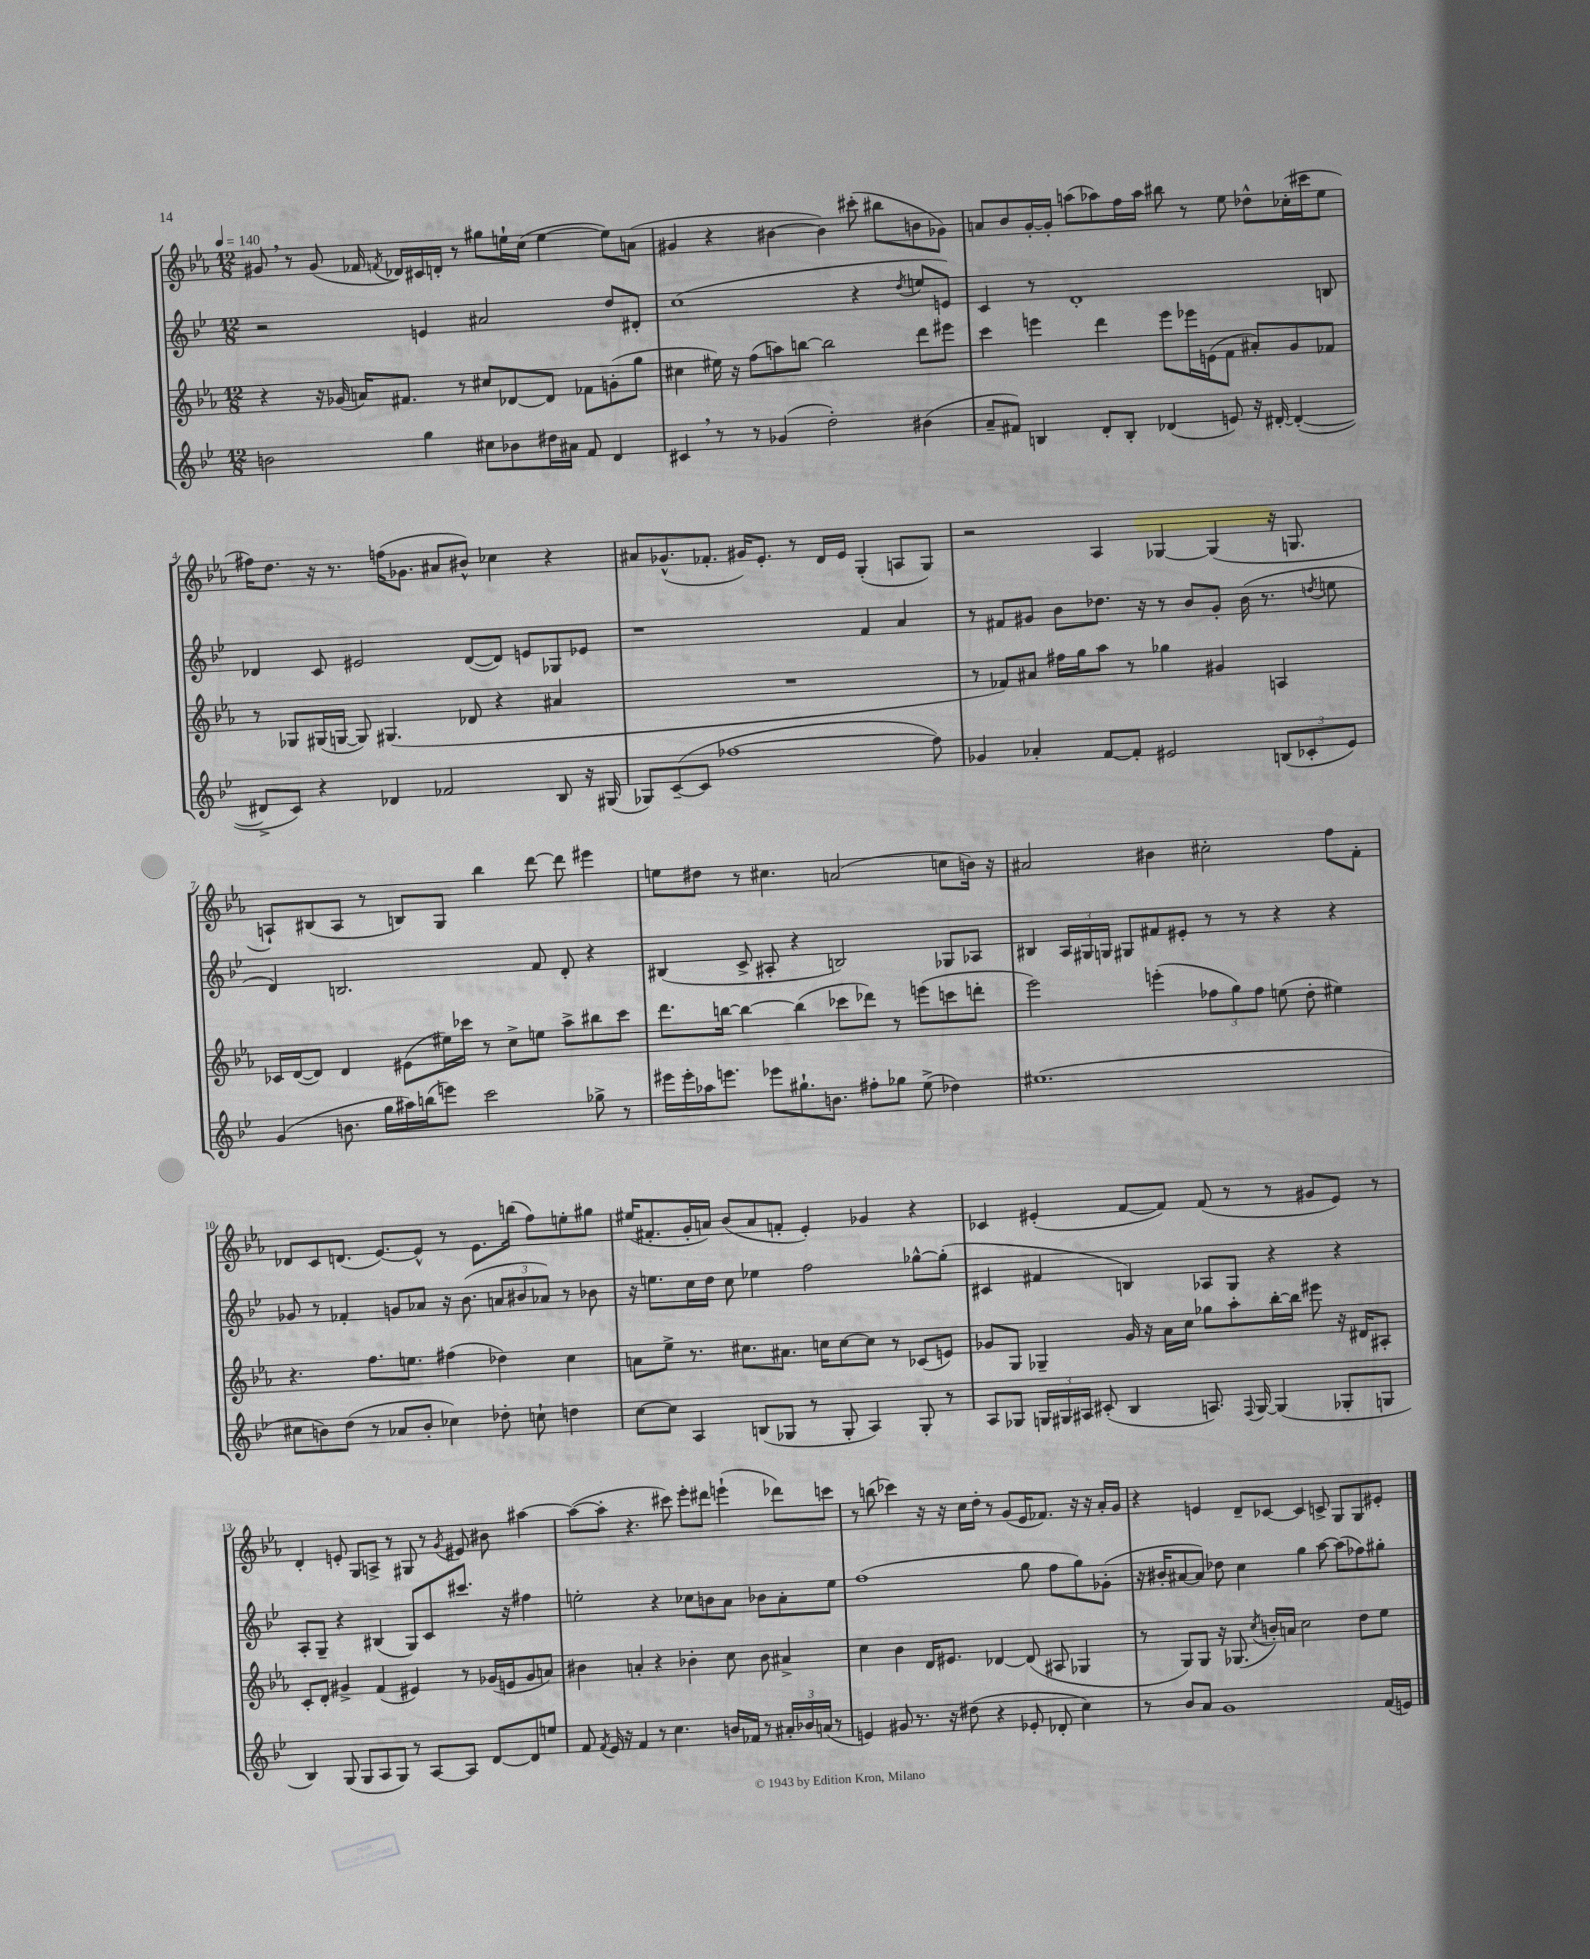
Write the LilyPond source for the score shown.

<<
\new StaffGroup <<
\new Staff = "s0" {
    \clef treble \key ees \major \numericTimeSignature \time 12/8 \tempo 4 = 140
    \autoBeamOff gis'8 \breathe r8 gis'8( fes'16 \acciaccatura { f'8 } des'16[) cis'16 d'16]-. r8 gis''8[ e''16-! c''16]( e''4~ e''8[) a'8]( |
    gis'4 r4 bis'4~ bis'4) cis'''8-.( bis''8[ b'8 ges'8]) |
    a'8[ bes'8 g'16~-. g'16]-. a''8[( aes''8) f''16 aes''16] bis''8 r8 ees''8 des''8[-^ ces''16-.( cis'''16 ees''8] |
    fis''16[) d''8.] r16 r8. f''16[( ges'8.] ais'8[ bis'8]-^) ces''4 r4 |
    ais'8[ ges'8.-^( fes'8.]-. gis'16[) ees'8.]-. r8 d'16[ ees'16] g4-.( a8[ g8]) |
    r2 aes4 ges4~ ges4( r16 g8. |
    a8[-!) bis8( a8] r8 b8[) g8] bes''4 d'''8~ d'''8 eis'''4 |
    e''8[ dis''8] r8 cis''4. a'2( c''8[ b'16]) r16 |
    ais'2 bis'4 cis''2-. f''8[ f'8]-. |
    des'8[ c'8 d'8.]( ees'8.[~) ees'8]-^ r8 ees'8.[ b''16]( f''8[) e''8-. gis''8] |
    eis''16[( fis'8.-. g'16-. a'16]) bes'8[( a'8 f'8]-. ees'4-.) ges'4 r4 |
    ces'4 eis'4-.( f'8[~ f'8]) f'8( r8 r8 gis'8[ eis'8]) r8 |
    d'4-. e'8-. g8[ a8]-> r8 gis8 r8 \acciaccatura { g'8 } eis'8 bis'8 ais''4~ |
    ais''8[~( ais''8]-. r4. cis'''8) ees'''8[-. dis'''8] e'''4-!( des'''8[) c'''8] |
    r8 b''8( ces'''4) r16 r16 c''16[ d''16]-. r8 g'8[( ees'16 fes'8.]) r16 r16 aes'16[-. g'16] |
    r4 e'4 d'8[-- ces'8]~ ces'4 c'8-> g8[ g8 eis'8]-. \bar "|." |
}
\new Staff = "s1" {
    \clef treble \key bes \major \numericTimeSignature \time 12/8
    \autoBeamOff r2 e'4 ais'2 d''8[ dis'8]-. |
    c''1( r4 \acciaccatura { d''8 } e''8[ e'8]) |
    c'4 r8 d'1-. b8 |
    des'4 c'8 eis'2 des'8[~( des'8]) e'8[ ges8 ees'8] |
    r1 f'4 a'4 |
    r8 fis'8[ gis'8] bes'8[ des''8.] r16 r8 bes'8[ gis'8]-. bes'16( r8. \acciaccatura { d''8 } e''8 |
    d'4) b2. f'8 d'8-. r4 |
    bis4( c'8-> ais8-. r4 b2) ges8[ aes8] |
    bis4 \tuplet 3/2 { a16[ gis16 g16] } gis8[ fis'8 eis'8]-. r8 r8 r4 r4 |
    ges'8 r8 fes'4-. g'8[ aes'8] r16 bes'8.( \tuplet 3/2 { a'8[ bis'8 aes'8]) } r8 bes'8 |
    r16 e''8.[ c''16 d''16] c''8 ees''4 f''2 ges''8[~-^ ges''8]-.( |
    cis'4 fis'4 b4) aes8[ g8] r4 r4 |
    a8[-. g8]-- r4 bis4( g8[) c'8 cis'''8.] r16 fis''4 |
    e''2-. r4 ces''8[ b'8 a'8] bes'8[ a'8-. e''8] |
    f''1( g''8 f''8[ g''8) ges'8]-.( |
    r16 bis'16[-. ais'8~ ais'8]) des''8 c''4 g''4 a''8~ a''8[( fes''8) gis''8]-. \bar "|." |
}
\new Staff = "s2" {
    \clef treble \key ees \major \numericTimeSignature \time 12/8
    \autoBeamOff r4 r16 ges'16( a'16[) fis'8.] r8 cis''8[ des'8~ des'8] fes'8[ g'8-.( g''8] |
    cis''4 eis''16) r16 f''8[( a''8) b''8]~ b''2 d'''8[ eis'''8] |
    c'''4 e'''4 d'''4 e'''8[ ees'''16 e'16( f'8] ais'8[-.) g'8 fes'8] |
    r8 ges8[ gis16( g16]~ g8) gis4.( des'8 r4 ais'4 |
    R1. |
    r8 fes'8[) ais'8] fis''16[ g''16 aes''8] r8 ges''4 gis'4 a4 |
    ces'16[ d'16~( d'8]) d'4 eis'8[( eis''16) ces'''16] r8 c''8[-> e''8] aes''8[-> bis''8 ces'''8] |
    d'''8.[ b''16]~ b''4~ b''4( ces'''8[ des'''8]) r8 e'''8[( c'''8 d'''8]-. |
    ees'''2) e'''4-.( \tuplet 3/2 { fes''8[ g''8) fes''8] } e''8( d''8-. eis''4) |
    r4. f''8.[ e''8.] fis''4( des''4) c''4 |
    a'8[ ees''8]-> r8. cis''8.[ ais'8.] c''16[ c''8~ c''8] r8 ces'8[( e'8]) |
    ges'8[ g8] ges4-- ges'16 r16 aes'16[ c''16] ges''8[ aes''8-. bes''16~-. bes''16] eis'''8 r16 dis'16[ ais8]-. |
    c'8[-. d'8]-. gis'4-> f'4( eis'4) r8 ges'16[( e'16 ges'8 a'8]) |
    bis'4 a'4-. r4 bes'4-. c''8 bes'8 ais'4-> |
    c''4 bes'4 d'16[ eis'8.] des'4~ des'8( ais8 ges4 |
    r8 g8[) g8] r16 ges8.( \acciaccatura { c''8 } b'16[-.) a'16] c''2 d''8[ ees''8] \bar "|." |
}
\new Staff = "s3" {
    \clef treble \key bes \major \numericTimeSignature \time 12/8
    \autoBeamOff b'2 g''4 cis''8[ bes'8 dis''16 ais'16] f'8 d'4 |
    cis'4 \breathe r8 r8 ges'4( d''2-.) bis'4( |
    a'8[-- fis'8]) b4 d'8[-. b8]-. des'4( e'8) r16 dis'16~-. dis'4~-.( |
    dis'8[-> c'8]) r4 des'4 fes'2 bes8 r16 gis16( |
    ges8[) c'8~--( c'8] fes''1~ fes''8) |
    ges'4 aes'4-. f'8[~ f'8]-. eis'2 \tuplet 3/2 { b8[( ces'8-. eis'8]) } |
    g'4( b'8. g''16[ ais''16) b''16( e'''8]) c'''2 ges''8-> r8 |
    eis'''16[ eis'''16-. aes''16 e'''8.] ees'''8[ gis''8.-! b'8.] fis''8[-. ges''8] ees''8->( des''4) |
    eis''1.( |
    cis''8[ b'8) d''8]( r8 aes'8[ b'8]-. ces''4) des''8-. c''8-! d''4 |
    c''8[~ c''8] a4 b8[( ges8] r8 ges8-. a4) ges8-. r8 |
    a8[ ges8] \tuplet 3/2 { g16[ gis16 ais16] } cis'8-.( bes4 a8.) \appoggiatura { f8 } gis16~ gis4( ges8[-. g8] |
    bes4) g8( g8[ a8 g8]) r8 a8[~ a8] d'8[~ d'8 e''8] |
    f'8 \acciaccatura { f'8 } ees'16 r16 f'4 r8 c''4. b'16[ fes'16] r8 \tuplet 3/2 { ais'16[-. bes'16 a'16]( } r8 |
    e'4) gis'8 r8. r16 dis''8( r4 ees'8-. des'8-. c''4) |
    r8 bes'8[ a'8] g'1 f'16[( e'16]) \bar "|." |
}
>>
>>
